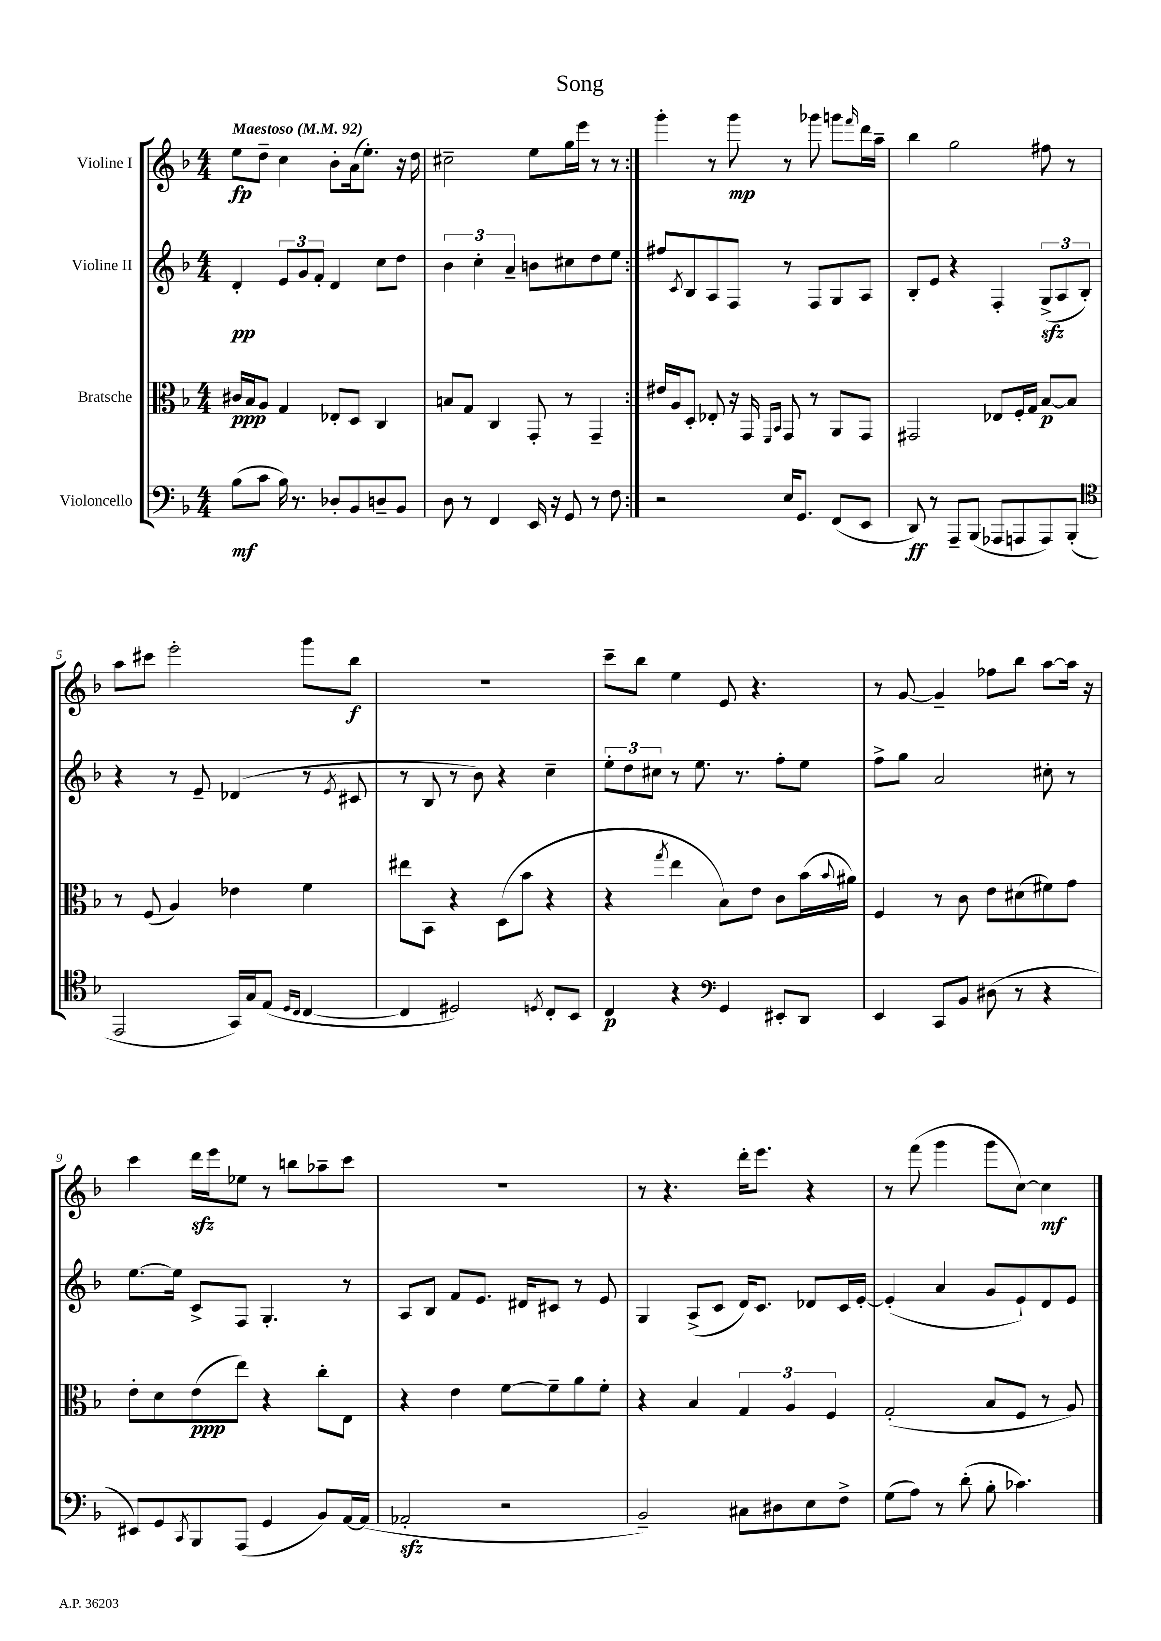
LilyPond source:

\header { title = "Song" }
<<
\new StaffGroup <<
\new Staff = "s0" \with { instrumentName = "Violine I" } {
    \clef treble \key f \major \numericTimeSignature \time 4/4 \tempo "Maestoso" 4 = 92
    \repeat volta 2 { e''8\fp d''8-- c''4 bes'8-. a'16( e''8.-.) r16 d''16 |
    cis''2-- e''8 g''16 e'''16 r8 r8 | }
    g'''4-. r8 g'''8\mp r8 ges'''8 g'''8 \grace { f'''16 } d'''16 a''16-- |
    bes''4 g''2 fis''8 r8 |
    a''8 cis'''8 e'''2-. g'''8 bes''8\f |
    R1 |
    c'''8-- bes''8 e''4 e'8 r4. |
    r8 g'8~ g'4-- fes''8 bes''8 a''8~ a''16 r16 |
    c'''4 d'''16\sfz e'''16 ees''8 r8 b''8 aes''8-- c'''8 |
    R1 |
    r8 r4. d'''16-. e'''8. r4 |
    r8 f'''8( g'''4 g'''8 c''8~) c''4\mf \bar "|." |
}
\new Staff = "s1" \with { instrumentName = "Violine II" } {
    \clef treble \key f \major \numericTimeSignature \time 4/4
    \repeat volta 2 { d'4-.\pp \tuplet 3/2 { e'8 g'8 f'8-. } d'4 c''8 d''8 |
    \tuplet 3/2 { bes'4 c''4-. a'4-- } b'8 cis''8 d''8 e''8 | }
    fis''8 \acciaccatura { c'8 } bes8 a8 f8 r8 f8 g8 a8 |
    bes8-. e'8 r4 f4-. \tuplet 3/2 { g8->\sfz( a8 bes8-.) } |
    r4 r8 e'8-- des'4( r8 \acciaccatura { e'8 } cis'8 |
    r8 bes8 r8 bes'8) r4 c''4-- |
    \tuplet 3/2 { e''8-. d''8 cis''8 } r8 e''8. r8. f''8-. e''8 |
    f''8-> g''8 a'2 cis''8-. r8 |
    e''8.~ e''16 c'8-> f8 g4.-. r8 |
    a8 bes8 f'8 e'8. dis'16 cis'8 r8 e'8 |
    g4 a8->( c'8 d'16) c'8. des'8 c'16 e'16~-. |
    e'4-.( a'4 g'8 e'8-!) d'8 e'8 \bar "|." |
}
\new Staff = "s2" \with { instrumentName = "Bratsche" } {
    \clef alto \key f \major \numericTimeSignature \time 4/4
    \repeat volta 2 { cis'16\ppp bes16 a8 g4 ees8-. d8 c4 |
    b8 g8 c4 g,8-. r8 g,4-- | }
    eis'16 a16 d8-. ees8-. r16 g,16 \grace { f,16 bes,16 } g,8 r8 a,8 g,8 |
    gis,2 ees8 f16-. g16 bes8~\p bes8 |
    r8 f8( a4) ees'4 f'4 |
    eis''8 bes,8 r4 d8( bes'8 r4 |
    r4 \acciaccatura { g''8 } e''4 bes8) e'8 c'8 bes'16( \appoggiatura { bes'8 } ais'16) |
    f4 r8 c'8 e'8 dis'8( fis'8) g'8 |
    e'8-. d'8 e'8\ppp( e''8) r4 c''8-. e8 |
    r4 e'4 f'8~ f'8-- a'8 f'8-. |
    r4 bes4 \tuplet 3/2 { g4 a4 f4 } |
    g2-.( bes8 f8 r8 a8) \bar "|." |
}
\new Staff = "s3" \with { instrumentName = "Violoncello" } {
    \clef bass \key f \major \numericTimeSignature \time 4/4
    \repeat volta 2 { bes8\mf( c'8 bes16) r8. des8-. bes,8 d8-- bes,8 |
    d8 r8 f,4 e,16 r16 g,8 r8 f8 | }
    r2 e16 g,8. f,8( e,8 |
    d,8\ff) r8 a,,8-- bes,,8( aes,,8 a,,8 a,,8) bes,,8-.( |
    \clef tenor e,2 g,16) g16 e8( \grace { d16 c16 } c4~ |
    c4 dis2) \acciaccatura { d8 } c8-. bes,8 |
    c4\p r4 \clef bass g,4 eis,8-. d,8 |
    e,4 c,8 bes,8 dis8( r8 r4 |
    eis,8) g,8 \acciaccatura { c,8 } bes,,8 a,,8( g,4 bes,8) a,16~ a,16( |
    aes,2-.\sfz r2 |
    bes,2--) cis8 dis8 e8 f8-> |
    g8( a8) r8 d'8-.( bes8-. ces'4.) \bar "|." |
}
>>
>>
